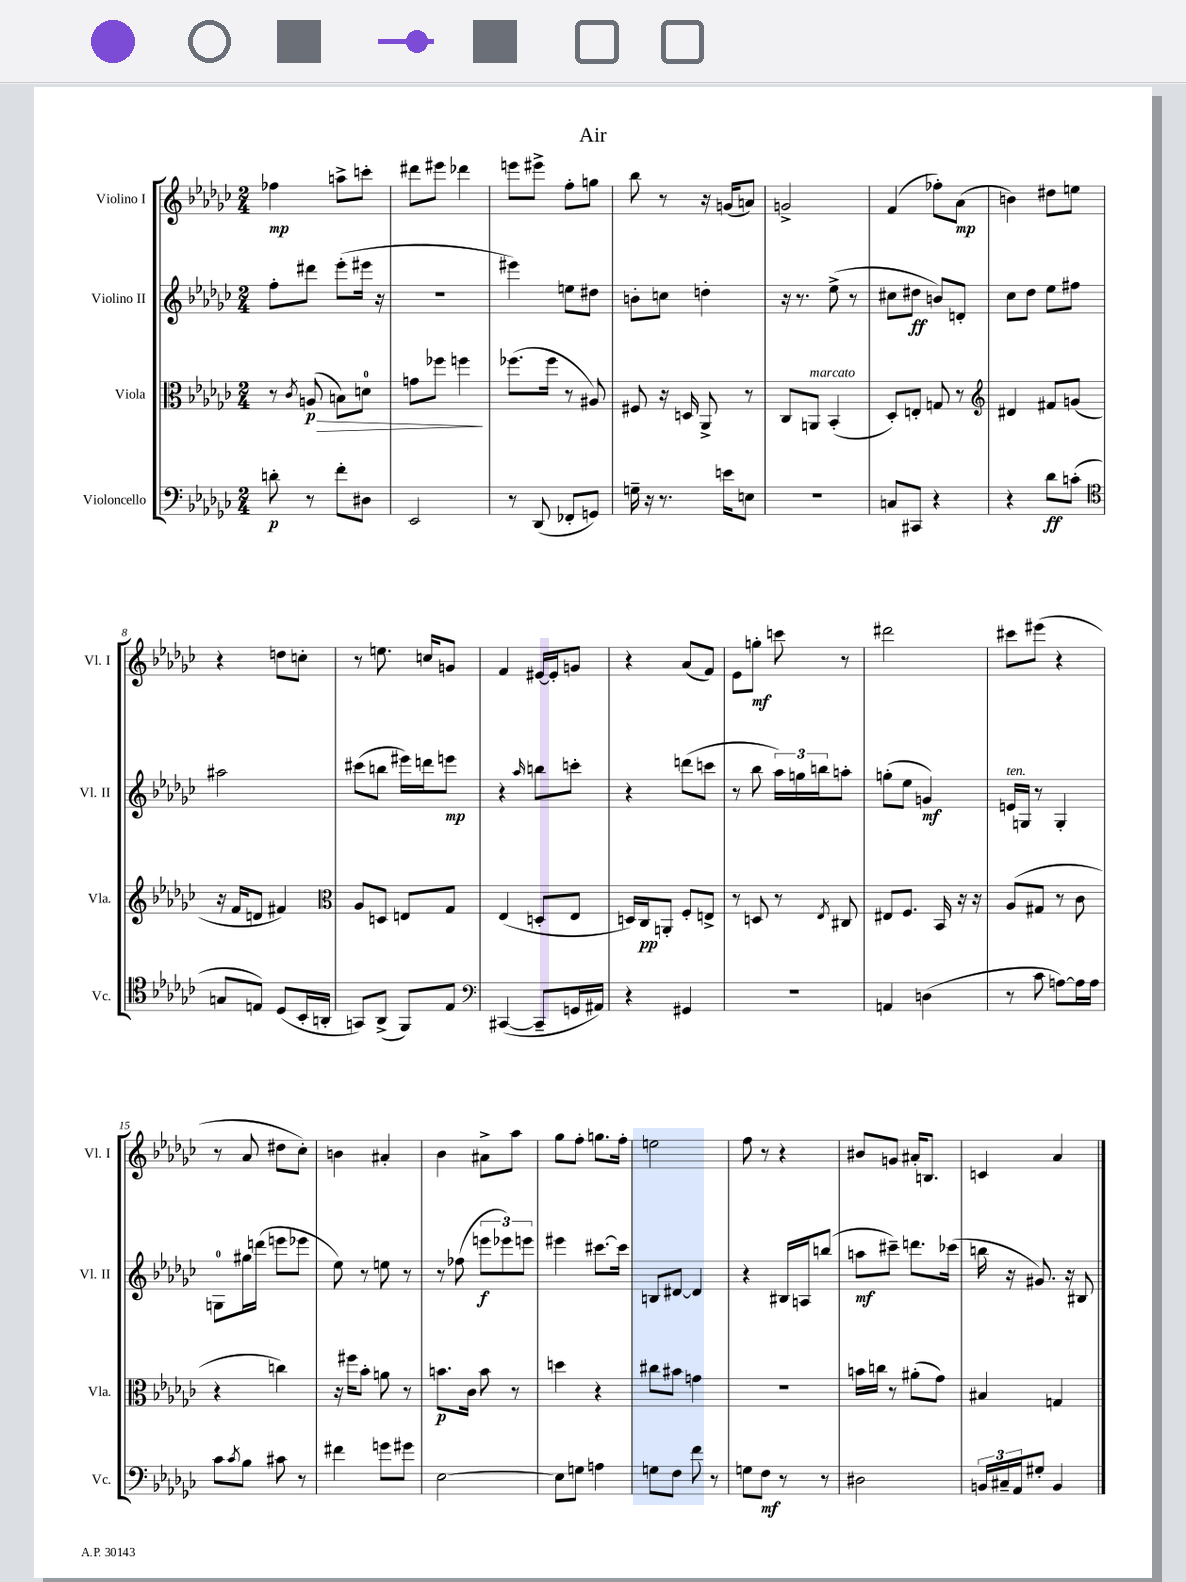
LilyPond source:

\header { title = "Air" }
<<
\new StaffGroup <<
\new Staff = "s0" \with { instrumentName = "Violino I" shortInstrumentName = "Vl. I" } {
    \clef treble \key ges \major \numericTimeSignature \time 2/4
    fes''4\mp a''8-> c'''8-. |
    dis'''8 eis'''8 des'''4 |
    e'''8 eis'''8-> f''8-. g''8 |
    bes''8 r8 r16 g'16( a'8) |
    g'2-> |
    f'4( fes''8-.) aes'8\mp( |
    b'4) dis''8 e''8 |
    r4 d''8 c''8-. |
    r8 e''8. c''16 g'8 |
    f'4 eis'16~ eis'16-. g'8 |
    r4 aes'8( f'8) |
    ees'8 g''8-.\mf c'''8 r8 |
    dis'''2 |
    cis'''8 eis'''8( r4 |
    r8 aes'8 dis''8 ces''8-.) |
    b'4 ais'4-. |
    bes'4 ais'8-> aes''8 |
    ges''8 f''8-. g''8. f''16-. |
    e''2 |
    f''8 r8 r4 |
    bis'8 g'8 ais'16-. b8. |
    c'4 aes'4 \bar "|." |
}
\new Staff = "s1" \with { instrumentName = "Violino II" shortInstrumentName = "Vl. II" } {
    \clef treble \key ges \major \numericTimeSignature \time 2/4
    f''8-. dis'''8 ees'''8-.( eis'''16 r16 |
    r2 |
    eis'''4) e''8 dis''8 |
    b'8-. c''8 d''4-. |
    r16 r8. ees''8->( r8 |
    cis''8 dis''8\ff b'8) d'8-. |
    ces''8 des''8 ees''8 fis''8 |
    ais''2 |
    cis'''8( b''8 eis'''16) d'''16 e'''8\mp |
    r4 \grace { aes''16 } b''8 c'''8-. |
    r4 d'''8( c'''8 |
    r8 bes''8 \tuplet 3/2 { aes''16) g''16 b''16 } a''8-. |
    g''8-.( ees''8 g'4\mf) |
    e'16^\markup { \italic "ten." } g16 r8 g4-. |
    g8-0 gis''16 d'''16( e'''8 ees'''8 |
    ees''8) r8 e''8 r8 |
    r8 fes''8( \tuplet 3/2 { e'''8\f ees'''8) e'''8 } |
    eis'''4 cis'''8.~ cis'''16 |
    b8 dis'8~ dis'4 |
    r4 bis16 a16 b''8( |
    a''8\mf cis'''8--) d'''8. ces'''16( |
    b''16 r16 gis'8.) r16 bis8 \bar "|." |
}
\new Staff = "s2" \with { instrumentName = "Viola" shortInstrumentName = "Vla." } {
    \clef alto \key ges \major \numericTimeSignature \time 2/4
    r8 \acciaccatura { ces'8 } a8\p\>( b8) d'8-0 |
    g'8 fes''8 f''4\! |
    fes''8.( fes''16 r8 ais8) |
    fis8 r16 d16 aes,8-> r8 |
    ces8 a,8^\markup { \italic "marcato" } bes,4-.( |
    des8-.) e8-. g8 r8 |
    \clef treble dis'4 fis'8 g'8( |
    r16 f'16 d'8 fis'4) |
    \clef alto aes8 d8 e8 ges8 |
    ees4( d8-. ees8 |
    d16) ces16\pp a,8-. f8-. e8-> |
    r8 d8 r8 \acciaccatura { ees8 } cis8 |
    eis8 f8. bes,16 r16 r16 |
    aes8( gis8 r8 ces'8 |
    r4 c''4) |
    r16 fis''16 bes'8-. a'8 r8 |
    b'8.\p ces'16 b'8 r8 |
    d''4 r4 |
    cis''8 bis'8 g'4 |
    R2 |
    b'16 c''16 r8 ais'8-.( ges'8) |
    bis4 g4 \bar "|." |
}
\new Staff = "s3" \with { instrumentName = "Violoncello" shortInstrumentName = "Vc." } {
    \clef bass \key ges \major \numericTimeSignature \time 2/4
    d'8-.\p r8 f'8-. dis8 |
    ees,2 |
    r8 des,8( fes,8-. g,8) |
    g16-- r16 r8. e'16 e8 |
    r2 |
    c8 cis,8 r4 |
    r4 des'8\ff c'8-.( |
    \clef tenor g8 e8) des8( bes,16-. a,16-. |
    g,8) aes,8->( f,8) ees8 |
    \clef bass cis,4~( cis,8-- g,16 ais,16) |
    r4 gis,4 |
    R2 |
    a,4 d4( |
    r8 ces'8 a8~) a16 a16 |
    ces'8 \acciaccatura { ces'8 } bes8 cis'8 r8 |
    fis'4 g'8 gis'8 |
    ees2~ |
    ees8 g8 a4 |
    g8 f8 f'8 r8 |
    g8 f8\mf r8 r8 |
    dis2 |
    \tuplet 3/2 { b,16 cis16-- aes,16 } gis8-. b,4 \bar "|." |
}
>>
>>
